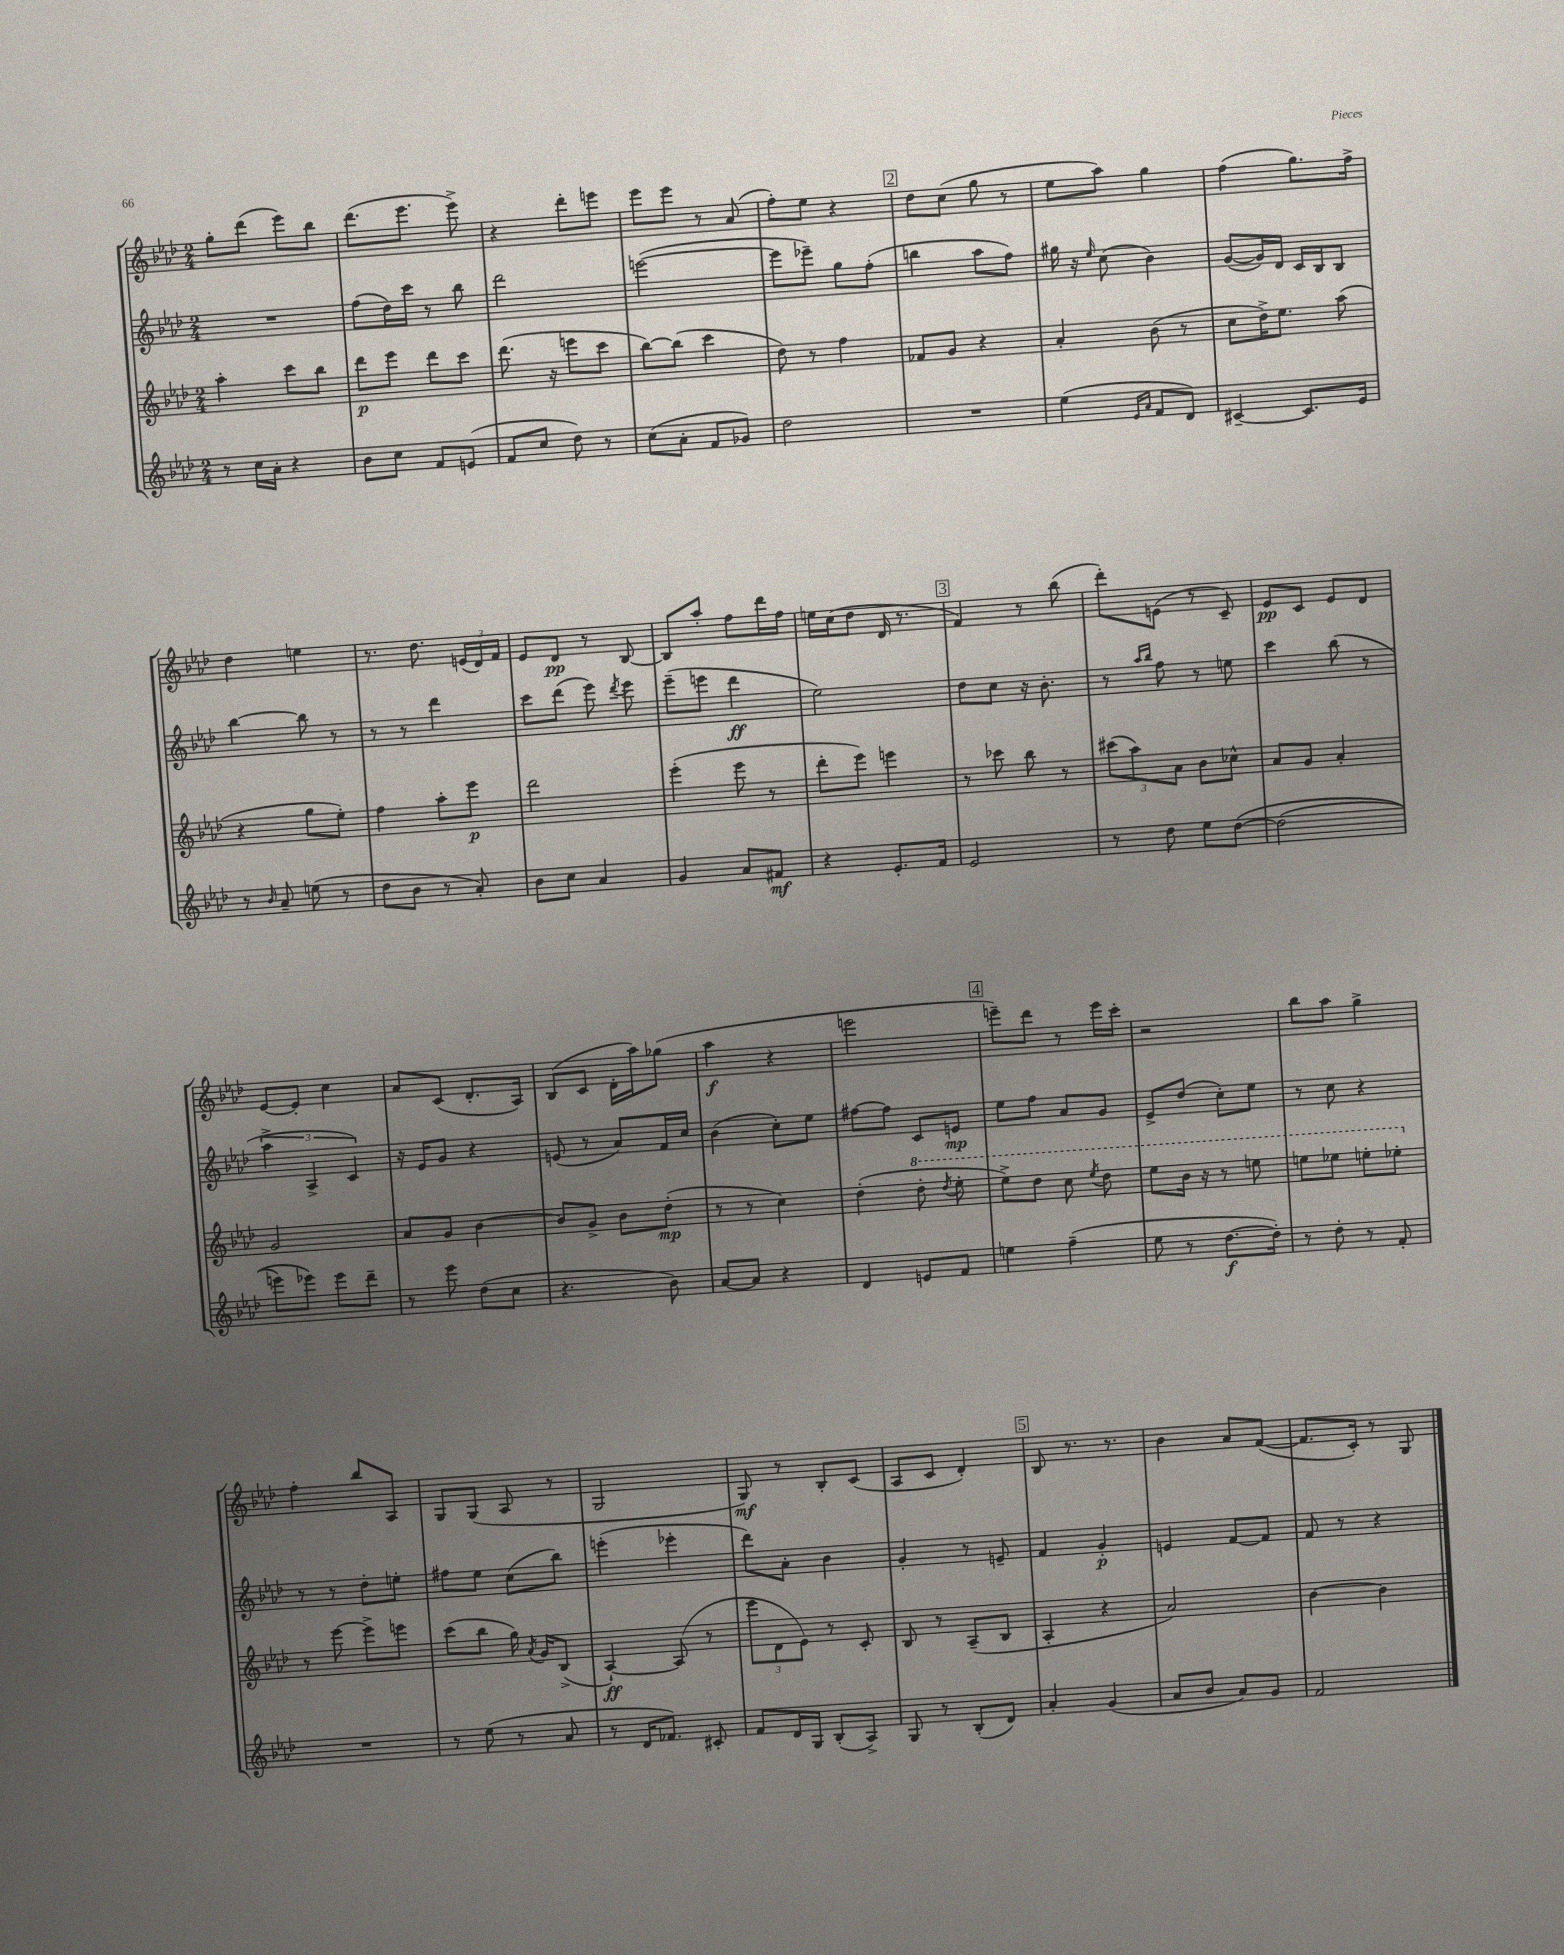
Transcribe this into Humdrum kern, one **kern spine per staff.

**kern	**kern	**kern	**kern
*staff4	*staff3	*staff2	*staff1
*clefG2	*clefG2	*clefG2	*clefG2
*k[b-e-a-d-]	*k[b-e-a-d-]	*k[b-e-a-d-]	*k[b-e-a-d-]
*M2/4	*M2/4	*M2/4	*M2/4
8r	4aa-'	2r	8gg'
16cc	.	.	(8ddd-
16a-'	.	.	.
4r	8ccc	.	8eee-)
.	8bb-	.	8bb-
=	=	=	=
8b-	8ddd-	(8ff	(8.ddd-
8cc	8eee-	16dd-)	.
.	.	16ccc	8.eee-
8f	8ddd-	8r	.
(8e	8ccc	8bb-	8eee-^)
=	=	=	=
8f	(8.ddd-	2ddd-	4r
8cc	.	.	.
.	16r	.	.
8dd-)	8eee	.	8ddd-'
8r	8ccc	.	8eee
=	=	=	=
(8cc	[8bb-)	([2eee	8eee-
8a-'	(8bb-]	.	8eee-
8f	4ccc	.	8r
8g-)	.	.	(8a-
=	=	=	=
2dd-	8dd-)	8eee]	8ff')
.	8r	8eee-~)	8ee-
.	4ff	8gg	4r
.	.	(8ff'	.
=	=	=	=
2r	8f-	4bb	8dd-
.	8g	.	(8cc
.	4r	8aa-	8gg
.	.	8ff)	8r
=	=	=	=
(4ee-	4a-'	16gg#	8ee-
.	.	16r	.
.	.	16qqee-	.
.	.	(8cc	8aa-)
16qqe-	.	.	.
16qqa-	.	.	.
8f	(8b-	4b-)	4gg
8d-)	8r	.	.
=	=	=	=
[4c#~	8cc	([8g	(4ff
.	16dd-^)	16g])	.
.	8.ee-	16d-	.
8.c#]	.	16c	8.gg)
.	.	16B-	.
.	(8aa-	8B-	.
16e-	.	.	16ff^
=	=	=	=
8r	4r	[4bb-	4dd-
16qqb-	.	.	.
8a-~	.	.	.
(8ee	8gg	8bb-]	4ee
8r	8ee-')	8r	.
=	=	=	=
8dd-	4ff	8r	8.r
8b-	.	8r	.
.	.	.	8.dd-
8r	8aa-'	4ddd-	.
8a-')	8eee-	.	(24e
.	.	.	24d-)
.	.	.	24f
=	=	=	=
8b-	2ddd-	8ccc	8e-
8cc	.	(8ddd-	8d-
4a-	.	8eee-)	8r
.	.	8qddd-	.
.	.	8eee-	[8B-
=	=	=	=
4g	(4eee-'	(8eee-~	8B-]
.	.	8eee	8aa-'
8a-	8eee-	4ddd-	8ff
8f#	8r	.	16ddd-
.	.	.	16ff
=	=	=	=
4r	8ddd-'	2ee-)	16ee
.	.	.	(16cc
.	8eee-)	.	8dd-
8.e-'	4eee	.	16d-
.	.	.	8.r
16f	.	.	.
=	=	=	=
2e-	8r	8dd-	4f)
.	8ccc-	8cc	.
.	8bb-	16r	8r
.	.	8.b-'	.
.	8r	.	(8bb-
=	=	=	=
8r	(12ccc#	8r	8ddd-')
.	12aa-)	.	.
.	.	16qqaa-	.
.	.	16qqbb-	.
8dd-	.	8ff	(8e
.	12a-	.	.
8ee-	8b-	8r	8r
&([8dd-	8cc-^^	8ee	8c~)
=	=	=	=
(2dd-]	8a-	4ccc	8e-
.	8g	.	8c
.	4a-'	(8bb-	8e-
.	.	8r	8d-
=	=	=	=
8eee)	2g	6aa-^	[8e-
8eee-&)	.	.	8e-']
.	.	6A-^	.
8eee-	.	.	4cc
.	.	6c)	.
8ddd-~	.	.	.
=	=	=	=
8r	8a-	16r	8a-
.	.	16e-	.
8eee-	8g	8g	(8c
(8dd-	[4b-	4r	8.d-'
8cc	.	.	.
.	.	.	16A-)
=	=	=	=
4.r	8b-]	(8e	(8B-
.	8g^	8r	8c
.	8b-	8a-)	16d-'
.	.	.	16aa-)
8b-)	(8dd-'	16f	(8gg-
.	.	16cc	.
=	=	=	=
[8a-	8r	(4b-	4aa-
8a-]	8r	.	.
4r	4cc)	8cc')	4r
.	.	8ee-	.
=	=	=	=
4d-	(4dd-'	[8ff#	2eee
.	.	8ff#]	.
8e	8ddd-'	8c	.
.	8qddd-	.	.
8f	8eee-'	8e	.
=	=	=	=
4ee	8eee-^)	8ee-	8eee~)
.	8ddd-	8ff	8ddd-
(4ff~	8ccc	8a-	8r
.	8qeee-	.	.
.	8ddd-	8g	16eee
.	.	.	16ccc'
=	=	=	=
8ee-	8eee-	8e-^	2r
8r	16bb-	(8dd-	.
.	16r	.	.
[8.dd-	8r	8cc')	.
.	8eee	8ee-	.
16dd-'])	.	.	.
=	=	=	=
8r	8eee	8r	8bb-
8dd-'	8eee-	8cc	8aa-
8r	8eee'	4r	4gg^
8f'	8eee-'	.	.
=	=	=	=
2r	8r	8r	4ff'
.	[8eee-	8r	.
.	8eee-^]	8dd-'	8bb-
.	8eee	8ee'	8A-
=	=	=	=
8r	(8ccc	8ff#	8G
(8ee-	8bb-	8ee-	(8G
8r	16gg)	(8cc	8A-
.	8qa-	.	.
.	16g	.	.
8a-	(8B-^	8bb-)	8r
=	=	=	=
8r	[4A-`)	(4eee'	2G
16d-	.	.	.
8.f-)	.	.	.
.	(8A-]	4eee-'	.
8c#'	8r	.	.
=	=	=	=
8f	12eee-	8ddd-)	8G)
.	12d-	.	.
16d-	.	8a-'	8r
.	12e-)	.	.
16G	.	.	.
(8B-'	8r	4b-	8B-'
8A-^)	8c'	.	(8c
=	=	=	=
8G	8B-	4g'	8A-
8r	8r	.	8c
(8B-'	(8A-~	8r	4d-')
8d-)	8B-	8e~	.
=	=	=	=
4a-'	4A-'	4f	8B-
.	.	.	8.r
(4g	4r	4g'	.
.	.	.	8.r
=	=	=	=
8a-	2a-)	4e	4b-
8b-	.	.	.
8a-)	.	[8f	8a-
8g	.	8f]	([8f
=	=	=	=
2f	[4b-	8f	8.f]
.	.	8r	.
.	.	.	16c')
.	4b-]	4r	8r
.	.	.	8G
==	==	==	==
*-	*-	*-	*-
